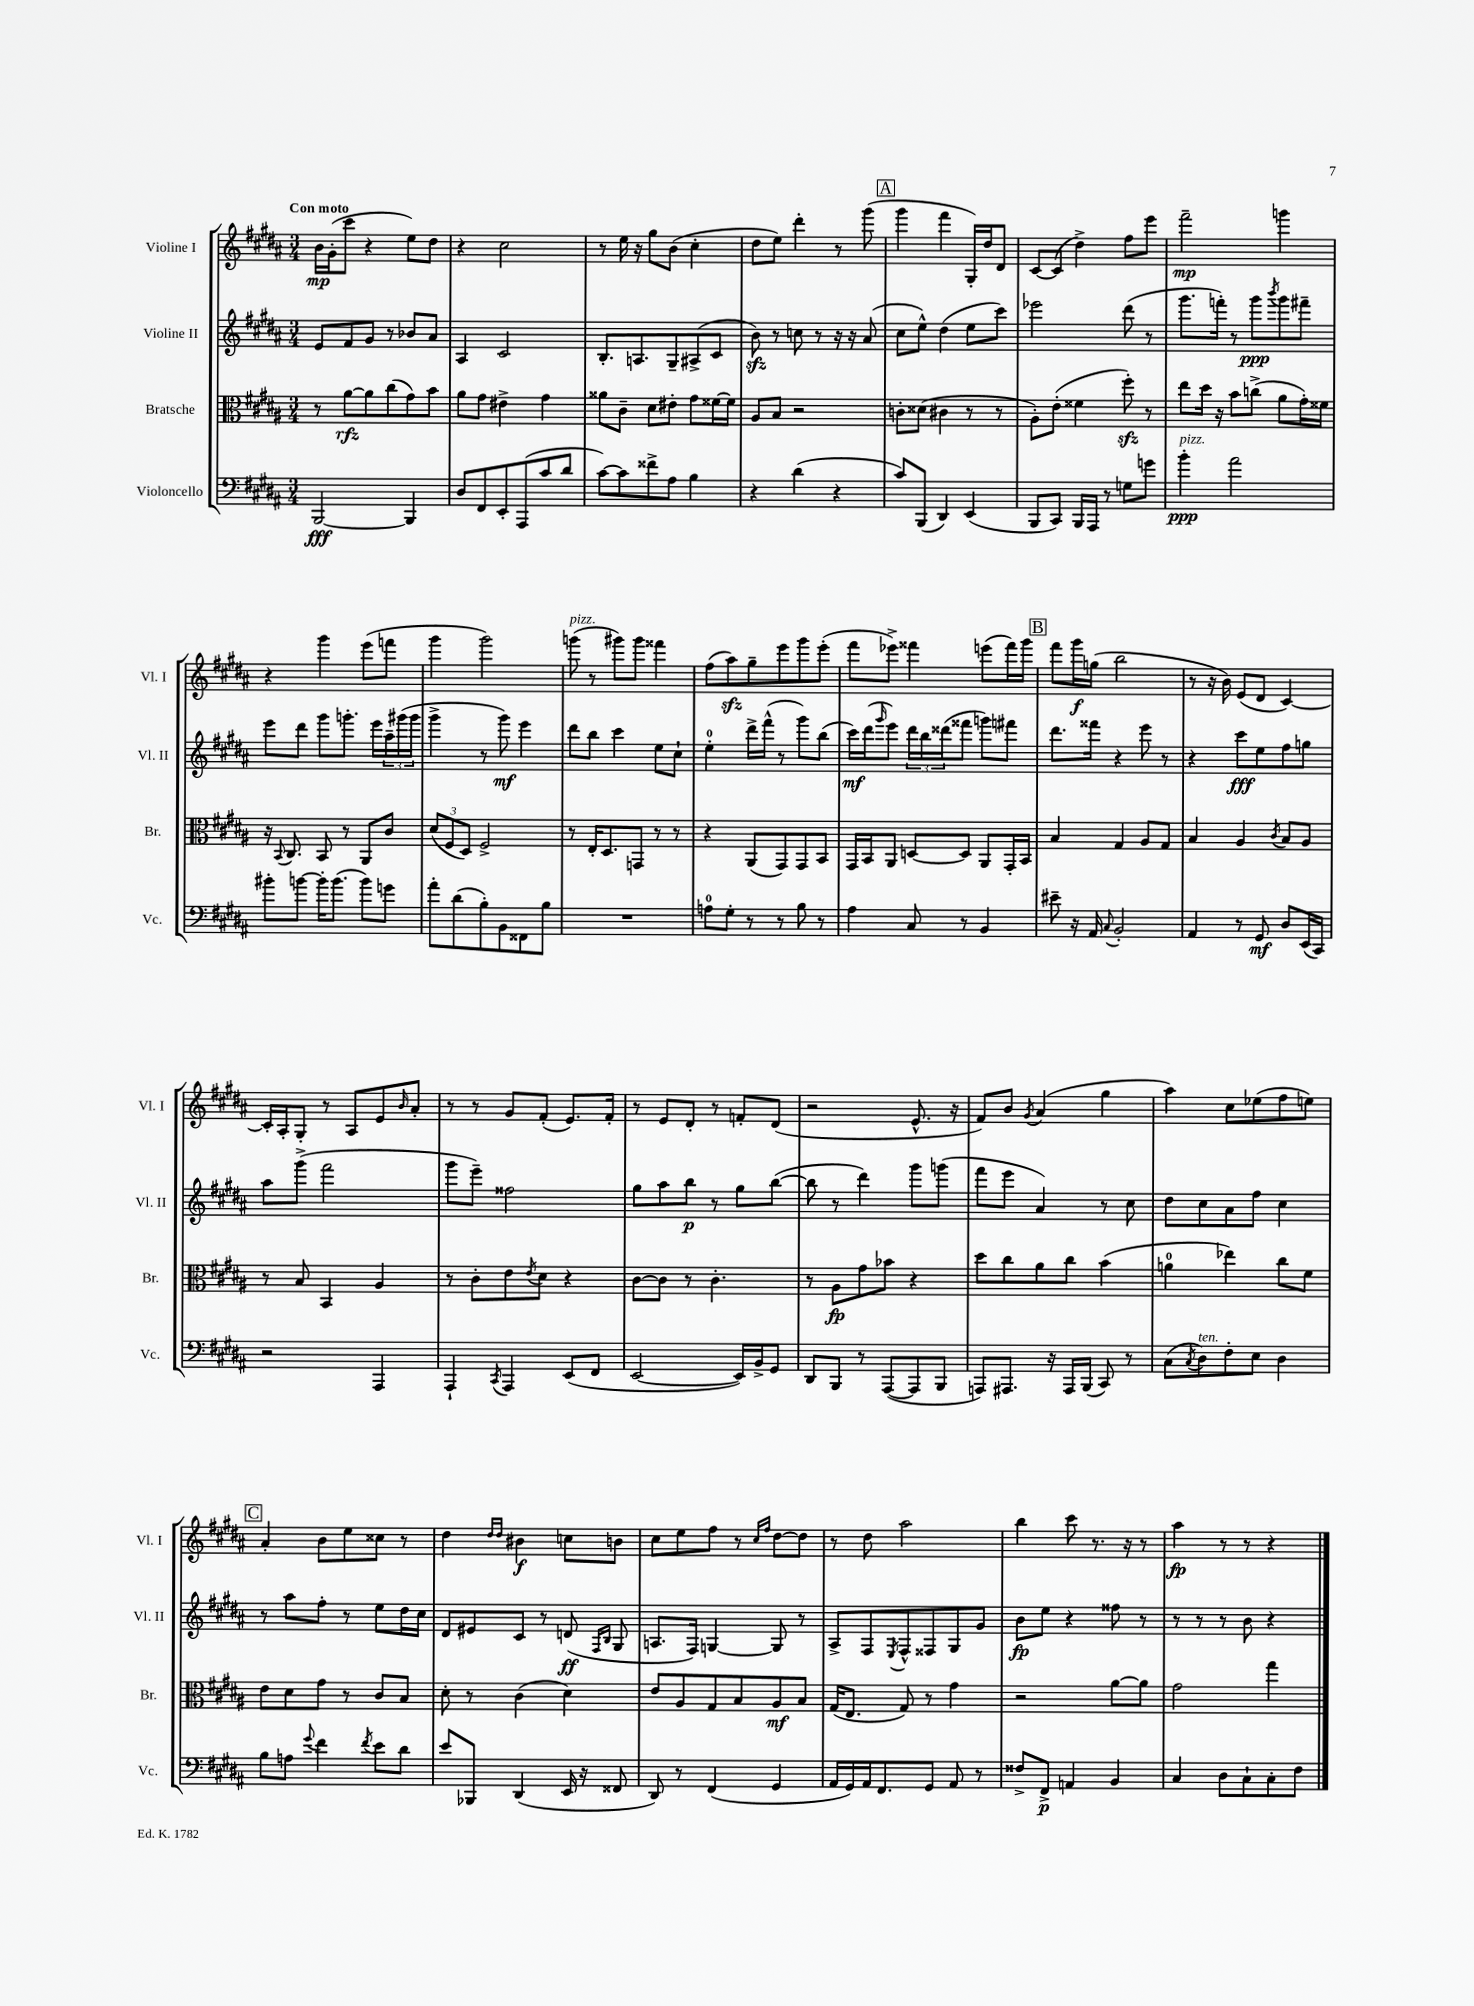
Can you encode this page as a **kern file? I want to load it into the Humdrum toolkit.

**kern	**kern	**kern	**kern
*staff4	*staff3	*staff2	*staff1
*clefF4	*clefC3	*clefG2	*clefG2
*k[f#c#g#d#a#]	*k[f#c#g#d#a#]	*k[f#c#g#d#a#]	*k[f#c#g#d#a#]
*M3/4	*M3/4	*M3/4	*M3/4
[2BBB	8r	8e	16b
.	.	.	(16g#'
.	[8a#	8f#	8ccc#
.	8a#]	8g#	4r
.	(8cc#	8r	.
4BBB]	8g#)	8b-	8ee)
.	8b	8a#	8dd#
=	=	=	=
8D#	8a#	4A#	4r
8FF#	8g#	.	.
8EE'	4e#^	2c#	2cc#
(8AAA#	.	.	.
8c#	4g#	.	.
8d#	.	.	.
=	=	=	=
[8c#)	8a##	8.B'	8r
8c#]	8c#~	.	16ee
.	.	8.A	16r
8f##^	8d#	.	8gg#
8A#	8e#'	8G#~	(8b
4B	8g#	(8A#^	4cc#'
.	[16f##	8c#	.
.	16f##]	.	.
=	=	=	=
4r	8A#	8b)	8dd#
.	8B	8r	8ee)
(4d#	2r	8cc	4ddd#'
.	.	8r	.
4r	.	16r	8r
.	.	16r	.
.	.	(8a#	(8ggg#
=	=	=	=
8c#)	8c'	8cc#	4ggg#
(8BBB	(8d##	8ee^^)	.
4DD#)	4c#	(4dd#	4fff#
(4EE	8r	8ee	16G#')
.	.	.	16dd#
.	8r	8ccc#)	8d#
=	=	=	=
8BBB	8A#')	2eee-	[8c#
8CC#)	(8e'	.	(8c#]
16BBB	4f##	.	4dd#^)
16AAA#	.	.	.
8r	.	.	.
8G	8ff#')	(8ddd#	8ff#
8g	8r	8r	8eee
=	=	=	=
4b'	8ee	8.ggg#	2fff#~
.	16dd#	.	.
.	16r	16fff')	.
2a#	8b	8r	.
.	(8cc^	8ggg#	.
.	.	8qbbb	.
.	8a#	8ggg#	4ggg
.	16g#')	8fff#~	.
.	16f##	.	.
=	=	=	=
8b#'	16r	8eee	4r
.	8qqBB	.	.
.	8.C#	.	.
[8b	.	8ddd#	.
16b']	8BB	8ggg#	4ggg#
(8.b	.	.	.
.	8r	8.ggg'	.
8b)	8AA#	.	(8eee
.	.	16eee	.
8g	8c#	24aa#~	8fff
.	.	(24ggg#	.
.	.	24ggg#	.
=	=	=	=
8a#'	(12d#	4ggg#^	4ggg#
.	12F#	.	.
(8d#	.	.	.
.	12D#)	.	.
8B')	2F#^	8r	2ggg#)
8BB	.	8ggg#)	.
8FF##	.	4eee	.
8B	.	.	.
=	=	=	=
2.r	8r	8ddd#	(8ggg
.	16E'	8bb	8r
.	8.D#	.	.
.	.	4ccc#	8ggg#)
.	8GG	.	8ggg#
.	8r	8ee	4fff##
.	8r	8cc#`	.
=	=	=	=
8A	4r	4ee'	(8ff#
8G#'	.	.	8aa#)
8r	(8AA#	16ddd#^	8gg#~
.	.	(16fff#^^	.
8r	8GG#)	8r	8eee
8B	8GG#	8ggg#)	8ggg#
8r	8BB	(8bb	(8eee'
=	=	=	=
4A#	16GG#	16ccc#)	8fff#
.	16BB	(16ddd#	.
.	.	16qqggg#	.
.	8AA#	8eee)	8eee-^)
8C#	[8D	24ddd#	4fff##
.	.	24bb	.
.	.	(24ddd##	.
8r	8D]	8fff##	.
4BB	8AA#	8ggg)	(8eee
.	16GG#'	8fff#	16fff##)
.	16BB	.	16ggg#
=	=	=	=
8e#~	4B	8.ddd#	8fff#
16r	.	.	16ggg#
16AA#	.	16fff##	(16gg
8qqC#	.	.	.
2BB'	4G#	4r	2bb
.	8A#	8eee	.
.	8G#	8r	.
=	=	=	=
4AA#	4B	4r	8r
.	.	.	16r
.	.	.	16b)
8r	4A#	8ccc#	(8e
8GG#	.	8ee	8d#
.	8qc#	.	.
8D#	8B	8ff#	[4c#)
(16EE	8A#	8gg	.
16CC#)	.	.	.
=	=	=	=
2r	8r	8aa#	16c#']
.	.	.	16A#'
.	8B	(8ggg#^	8G#'
.	4BB	2fff#	8r
.	.	.	8A#
4AAA#	4A#	.	8e
.	.	.	16qqb
.	.	.	8a#'
=	=	=	=
4AAA#`	8r	8ggg#	8r
.	8c#'	8eee~)	8r
8qCC#	.	.	.
4AAA#	8e	2ff##	8g#
.	8qe	.	.
.	8d#	.	(8f#'
(8EE	4r	.	8.e)
8FF#	.	.	.
.	.	.	16f#'
=	=	=	=
[2EE	[8c#	8gg#	8r
.	8c#]	8aa#	8e
.	8r	8bb	8d#'
.	4.c#'	8r	8r
16EE])	.	8gg#	8f'
16BB^	.	.	.
8GG#	.	([8bb	(8d#
=	=	=	=
8DD#	8r	8bb]	2r
8BBB	8A#	8r	.
8r	8g#	4ddd#)	.
([8AAA#	8b-	.	.
8AAA#]	4r	8ggg#	8.e^^
8BBB	.	(8ggg	.
.	.	.	16r
=	=	=	=
8AAA)	8dd#	8fff#	8f#)
8.AAA#	8cc#	8eee	8b
.	.	.	8qg#
.	8a#	4a#)	(4a#
16r	.	.	.
16AAA#	8cc#	.	.
(16BBB	.	.	.
8CC#)	(4b	8r	4gg#
8r	.	8cc#	.
=	=	=	=
(8C#	4a	8dd#	4aa#)
8qC#	.	.	.
8D#)	.	8cc#	.
8F#'	4ee-)	8a#	8cc#
8E	.	8ff#	(8ee-
4D#	8cc#	4cc#	8ff#
.	8f#	.	8ee)
=	=	=	=
8B	8e	8r	4a#'
8A	8d#	8aa#	.
8qqg#	.	.	.
4f#	8g#	8ff#'	8b
.	8r	8r	8ee
8qf#	.	.	.
8e	8c#	8ee	8cc##
8d#	8B	16dd#	8r
.	.	16cc#	.
=	=	=	=
8e	8d#'	8d#	4dd#
8BBB-	8r	8e#	.
.	.	.	16qqdd#
.	.	.	16qqdd#
(4DD#	(4c#	8c#	4b#
.	.	8r	.
16EE	4d#)	(8d	8cc
16r	.	.	.
.	.	16qqF#	.
.	.	16qqB	.
8FF##	.	8G#	8b
=	=	=	=
8DD#)	8e	8.A	8cc#
8r	8A#	.	8ee
.	.	16F#)	.
(4FF#	8G#	[4G	8ff#
.	8B	.	8r
.	.	.	16qqcc#
.	.	.	16qqff#
4GG#	8A#	8G]	[8dd#
.	8B	8r	8dd#]
=	=	=	=
16AA#	(16G#	8A#^	8r
16GG#)	8.E	.	.
16AA#	.	8F#	8dd#
8.FF#	.	.	.
.	.	8qE	.
.	8G#)	8F#^^	2aa#
8GG#	8r	8F##	.
8AA#	4g#	8G#	.
8r	.	8g#	.
=	=	=	=
8F##^	2r	8b	4bb
8FF#^	.	8ee	.
4AA	.	4r	8ccc#
.	.	.	8.r
4BB	[8a#	8ff##	.
.	.	.	16r
.	8a#]	8r	8r
=	=	=	=
4C#	2g#	8r	4aa#
.	.	8r	.
8D#	.	8r	8r
8C#`	.	8b	8r
8C#'	4gg#	4r	4r
8F#	.	.	.
==	==	==	==
*-	*-	*-	*-
